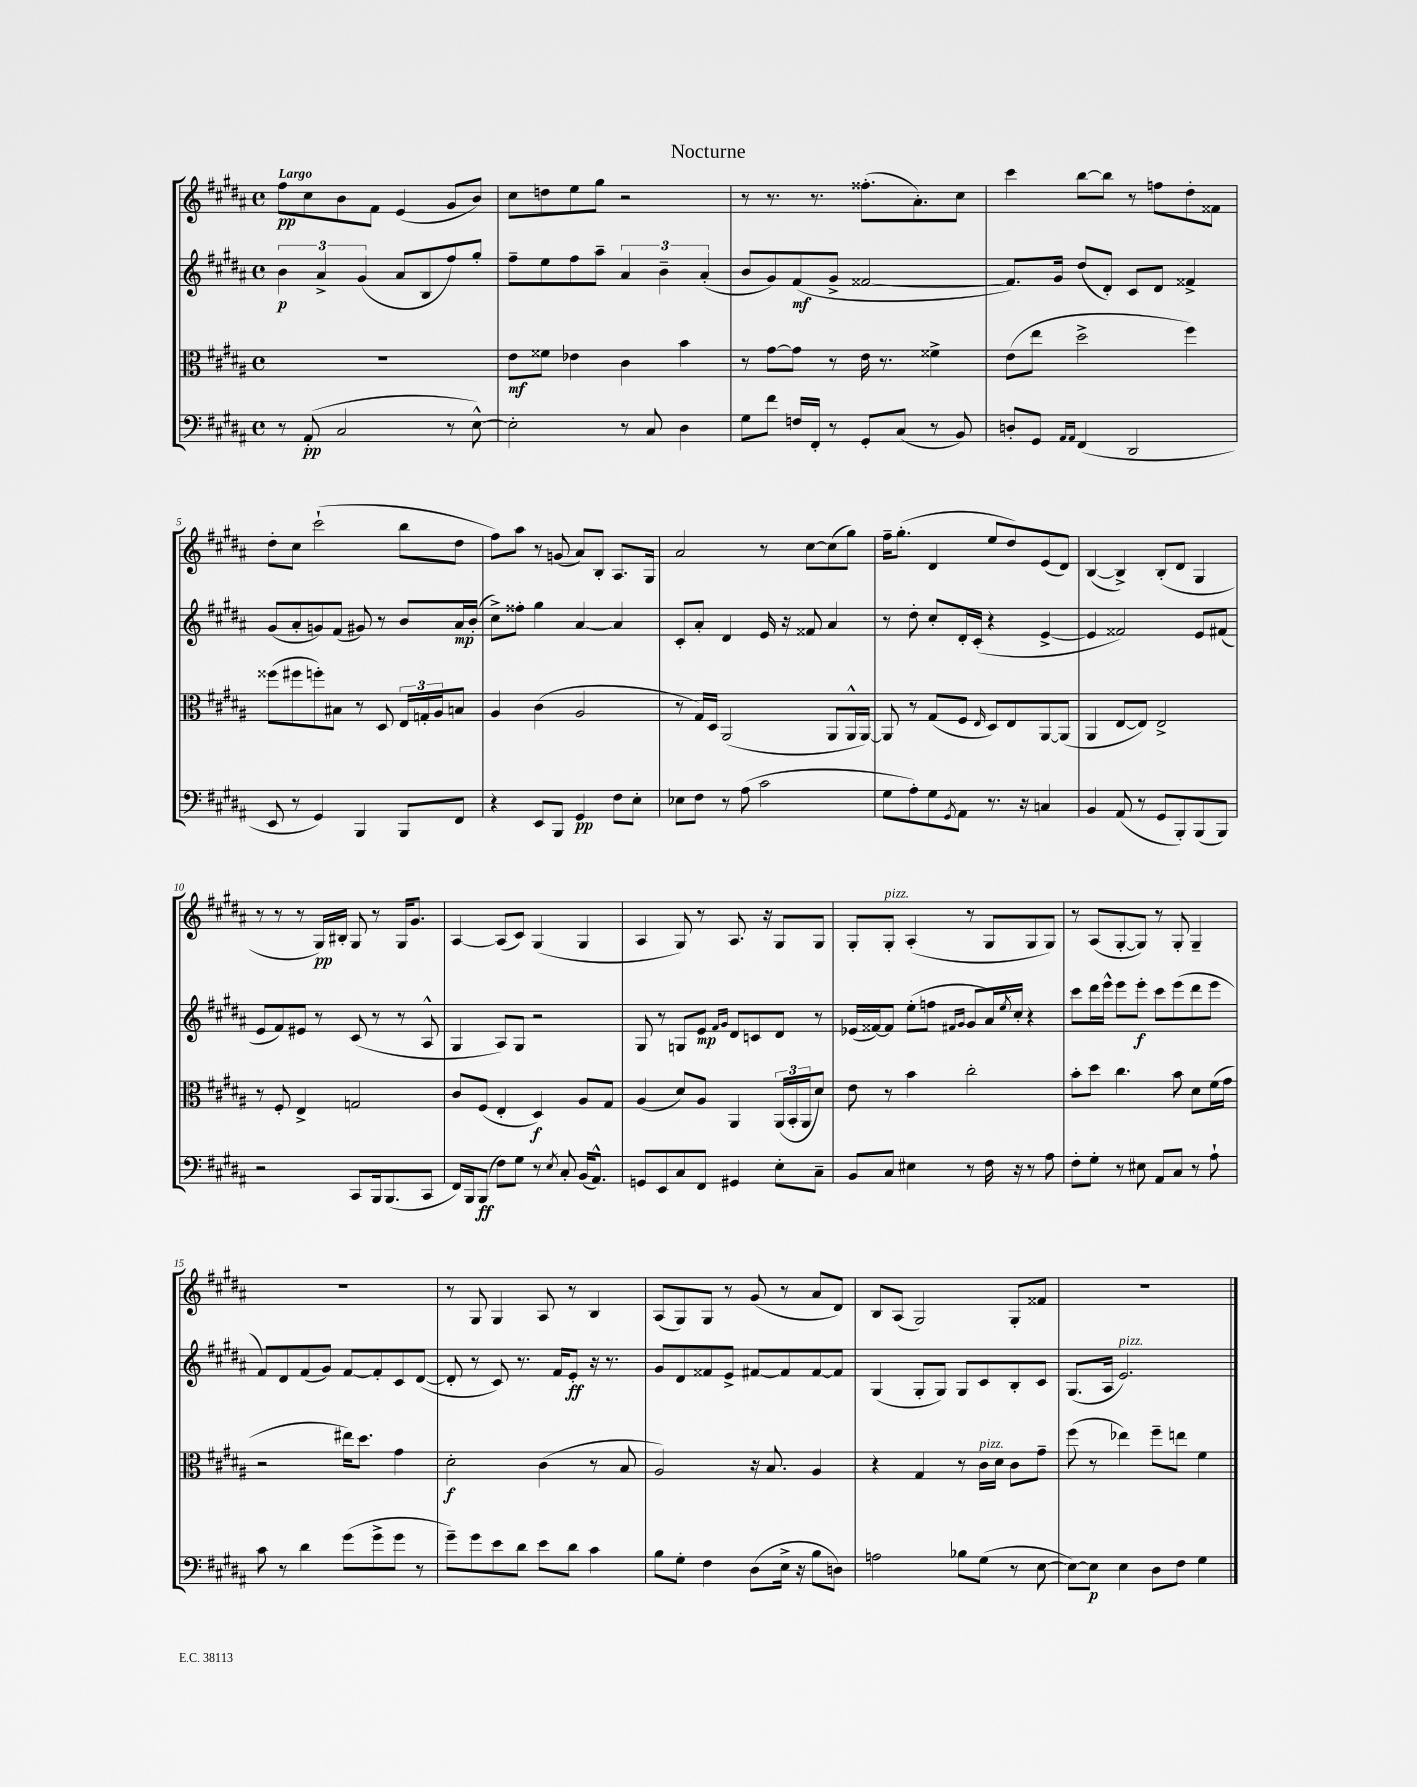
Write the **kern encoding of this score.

**kern	**kern	**kern	**kern
*staff4	*staff3	*staff2	*staff1
*clefF4	*clefC3	*clefG2	*clefG2
*k[f#c#g#d#a#]	*k[f#c#g#d#a#]	*k[f#c#g#d#a#]	*k[f#c#g#d#a#]
*M4/4	*M4/4	*M4/4	*M4/4
*met(c)	*met(c)	*met(c)	*met(c)
8r	1r	6b	8ff#
(8AA#'	.	.	8cc#
.	.	6a#^	.
2C#	.	.	8b
.	.	(6g#	.
.	.	.	8f#
.	.	8a#	(4e
.	.	8B	.
8r	.	8ff#)	8g#
[8E^^)	.	8gg#'	8b)
=	=	=	=
2E']	8e	8ff#~	8cc#
.	8f##	8ee	8dd
.	4e-	8ff#	8ee
.	.	8aa#~	8gg#
8r	4c#	6a#	2r
8C#	.	.	.
.	.	6b~	.
4D#	4b	.	.
.	.	(6a#'	.
=	=	=	=
8G#	8r	8b	8r
8f#	[8g#	8g#)	8.r
16F	8g#]	(8f#	.
16FF#'	.	.	8.r
8r	8r	8g#^	.
8GG#'	16e	[2f##	(8.ff##'
.	8.r	.	.
(8C#	.	.	.
.	.	.	8.a#')
8r	4f##^	.	.
8BB)	.	.	8cc#
=	=	=	=
8D'	(8e	8.f##])	4ccc#
8GG#	8ee	.	.
.	.	16g#	.
16qqAA#	.	.	.
16qqAA#	.	.	.
(4FF#	2dd#^	(8dd#	[8bb
.	.	8d#')	8bb]
2DD#	.	8c#	8r
.	.	8d#	8ff
.	4ff#)	4f##^	8dd#'
.	.	.	8f##
=	=	=	=
8EE	(8ff##	(8g#	8dd#'
8r	8ff#	8a#'	8cc#
4GG#)	8ff')	8g)	(2ccc#`
.	8B#	(8f#	.
4BBB	8r	8g#)	.
.	8D#	8r	.
8BBB	24E	8b	8bb
.	24G'	.	.
.	24A#	.	.
8FF#	8B	16a#	8dd#
.	.	(16b'	.
=	=	=	=
4r	4A#	8cc#^)	8ff#)
.	.	8ff##'	8aa#
8EE	(4c#	4gg#	8r
8BBB	.	.	(8g
4GG#	2A#	[4a#	8a#)
.	.	.	8B'
8F#	.	4a#]	8.A#
8E'	.	.	.
.	.	.	16G#
=	=	=	=
8E-	8r	8c#'	2a#
8F#	16G#)	8a#'	.
.	16D#	.	.
8r	(2AA#	4d#	.
(8A#	.	.	.
2c#	.	16e	8r
.	.	16r	.
.	.	8f##	[8cc#
.	8AA#	4a#	(8cc#]
.	16AA#^^	.	8gg#)
.	[16AA#)	.	.
=	=	=	=
8G#	8AA#]	8r	16ff#~
.	.	.	(8.gg#'
8A#')	8r	8dd#'	.
8G#	(8G#	8cc#'	4d#
8qGG#	.	.	.
8AA#	8F#	16d#'	.
.	.	(16c#'	.
.	16qqE	.	.
8.r	8D#)	4r	8ee
.	8E	.	8dd#)
16r	.	.	.
4C	[8AA#	[4e^	(8e
.	(8AA#]	.	8d#)
=	=	=	=
4BB	4AA#	4e]	([4B
(8AA#	[8E	2f##)	4B^])
8r	8E])	.	.
8GG#	2E^	.	(8B'
8BBB')	.	.	8d#
(8BBB	.	8e	4G#
8BBB)	.	(8f#	.
=	=	=	=
2r	8r	8e	8r
.	8F#'	8f#)	8r
.	4E^	8e#	8r
.	.	8r	16G#)
.	.	.	16B#'
8CC#	2G	(8c#	8G#
16BBB	.	8r	8r
(8.BBB	.	.	.
.	.	8r	16G#
.	.	.	8.g#
8CC#	.	8A#^^	.
=	=	=	=
16FF#)	8c#	4G#	[4A#
16BBB	.	.	.
(8BBB	(8F#	.	.
8F#)	4E'	8A#)	(8A#]
8G#	.	8G#	8c#)
8r	4D#)	2r	(4G#
8qE	.	.	.
8C#'	.	.	.
(16BB	8A#	.	4G#
8.AA#^^)	.	.	.
.	8G#	.	.
=	=	=	=
8GG	(4A#	8G#	4A#
8EE	.	8r	.
8C#	8d#)	8G	8G#)
8FF#	8A#	8e	8r
.	.	16qqf#	.
.	.	16qqg#	.
4GG#	4AA#	8d#	8.A#
.	.	8c	.
.	.	.	16r
8E'	(24AA#	8d#	8G#
.	24BB'	.	.
.	24AA#	.	.
8C#~	8d#)	8r	8G#
=	=	=	=
8BB	8e	(16e-	8G#'
.	.	[16f##)	.
8C#	8r	8f##]	8G#'
4E#	4b	(8ee'	(4A#'
.	.	8ff	.
.	.	16qqf#	.
.	.	16qqg#	.
8r	2cc#'	8g#	8r
16F#	.	16a#)	8G#
.	.	8qee	.
16r	.	16cc#'	.
8r	.	4r	8G#
8A#	.	.	8G#)
=	=	=	=
8F#'	8b'	8ccc#	8r
8G#'	8dd#	16ddd#	(8A#
.	.	16eee^^	.
8r	4.cc#	8eee	[8G#'
8E#	.	8eee'	8G#])
8AA#	.	8ccc#	8r
8C#	8b	(8eee	8G#'
8r	8d#	8ddd#	4G#~
8A#`	(16f#	8eee	.
.	16g#	.	.
=	=	=	=
8c#	2r	8f#)	1r
8r	.	8d#	.
4d#	.	(8f#	.
.	.	8g#)	.
(8g#	16ee#)	[8f#	.
.	8.dd#	.	.
8g#^	.	8f#']	.
8g#	4g#	8c#	.
8r	.	([8d#	.
=	=	=	=
8g#~)	2d#'	8d#']	8r
8g#	.	8r	8G#
8e	.	8c#)	4G#
8d#	.	8.r	.
8e	(4c#	.	8A#
.	.	16f#	.
8d#	.	8e'	8r
4c#	8r	16r	4B
.	.	8.r	.
.	8B	.	.
=	=	=	=
8B	2A#)	8g#	(8A#
8G#'	.	8d#	8G#)
4F#	.	8f##	8G#
.	.	8e^	8r
(8D#	16r	[8f#	(8g#
.	8.B	.	.
16E^	.	8f#]	8r
16r	.	.	.
8B	4A#	[8f#	8a#
8D)	.	8f#]	8d#)
=	=	=	=
2A	4r	(4G#	8B
.	.	.	(8A#
.	4G#	8G#'	2G#)
.	.	8G#)	.
8B-	8r	8G#	.
(8G#	16c#	8c#	.
.	16d#	.	.
8r	8c#	8B'	8G#'
[8E	8g#~	8c#	8f##
=	=	=	=
8E_)	(8ff#	(8.G#	1r
8E]	8r	.	.
.	.	16A#	.
4E	4ee-)	2.e)	.
8D#	8ff#~	.	.
8F#	8ee	.	.
4G#	4f#	.	.
==	==	==	==
*-	*-	*-	*-
